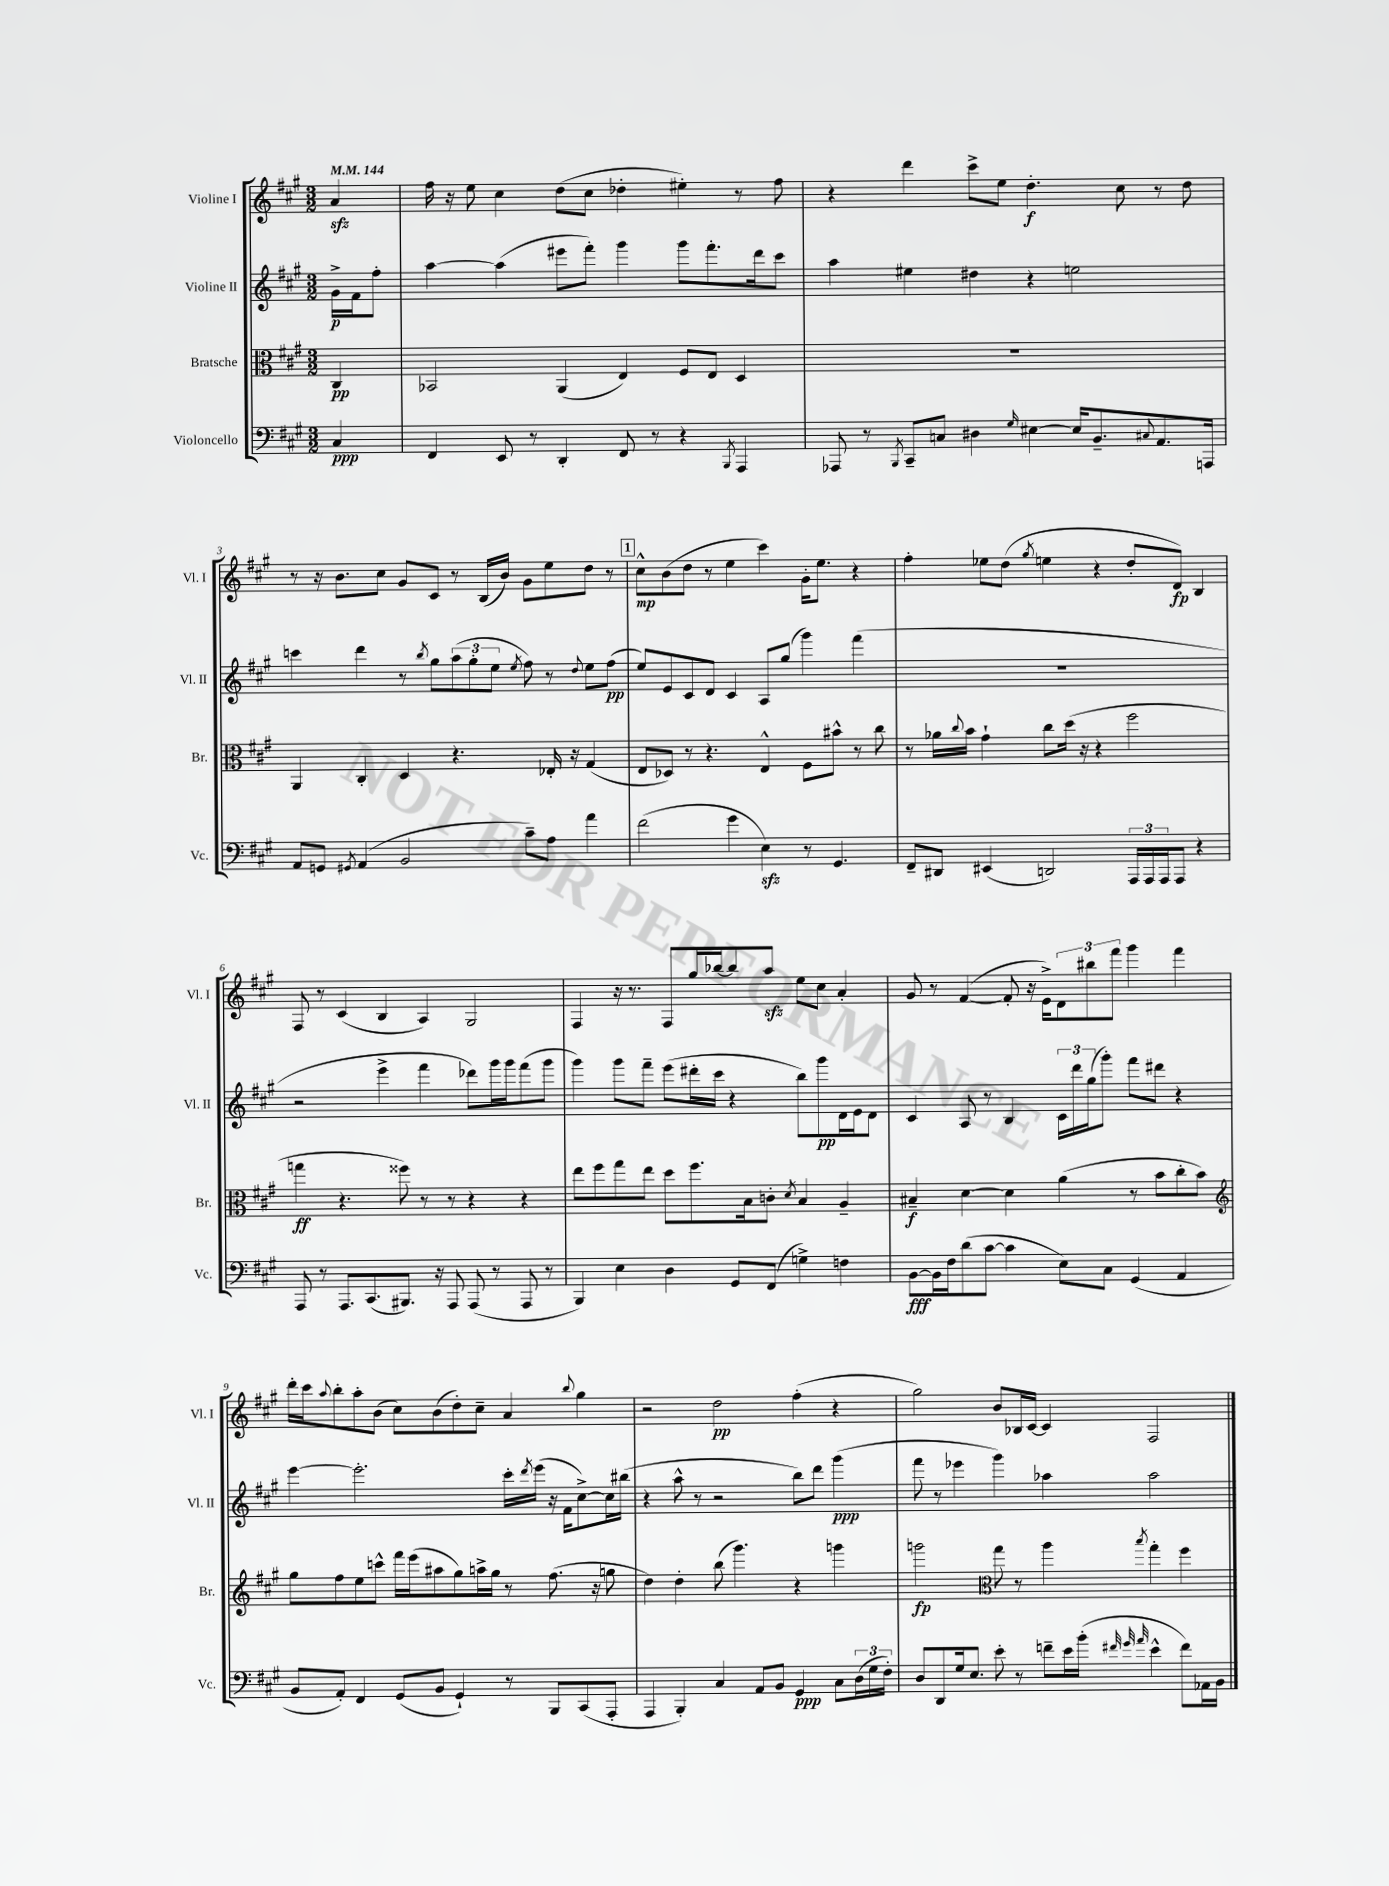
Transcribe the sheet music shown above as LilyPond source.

<<
\new StaffGroup <<
\new Staff = "s0" \with { instrumentName = "Violine I" shortInstrumentName = "Vl. I" } {
    \clef treble \key a \major \numericTimeSignature \time 3/2 \partial 4 \tempo 4 = 144
    a'4\sfz |
    fis''16 r16 e''8 cis''4 d''8( cis''8 des''4-. eis''4-.) r8 fis''8 |
    r4 d'''4 cis'''8-> e''8 d''4.-.\f cis''8 r8 d''8 |
    r8 r16 b'8. cis''8 gis'8 cis'8 r8 b16( b'16) gis'8 e''8 d''8 r8 |
    \mark \markup { \box "1" } cis''8-^\mp b'8( d''8 r8 e''4 cis'''4) gis'16-. e''8. r4 |
    fis''4-. ees''8 d''8( \acciaccatura { gis''8 } e''4 r4 d''8-. d'8\fp) b4 |
    fis8 r8 cis'4( b4 a4) gis2 |
    fis4 r16 r8. fis8 gis''16 bes''16~ bes''8 a''8\sfz e''8 cis''8 a'4-. |
    gis'8 r8 fis'4~( fis'8-. r16 e'16->) \tuplet 3/2 { d'8 bis''8 fis'''8 } gis'''4 fis'''4 |
    d'''16-. cis'''16 \appoggiatura { a''8 } b''8-. a''8-. b'8( cis''8) b'8( d''8-.) cis''8-- a'4 \appoggiatura { b''8 } gis''4 |
    r2 d''2\pp fis''4-.( r4 |
    gis''2) b'8 bes16 cis'16~ cis'4 fis2 \bar "|." |
}
\new Staff = "s1" \with { instrumentName = "Violine II" shortInstrumentName = "Vl. II" } {
    \clef treble \key a \major \numericTimeSignature \time 3/2 \partial 4
    gis'16->\p fis'16 fis''8-. |
    a''4~ a''4( eis'''8 fis'''8-.) gis'''4 gis'''8 fis'''8.-. d'''16 cis'''8 |
    a''4 eis''4 dis''4 r4 e''2 |
    c'''4 d'''4 r8 \acciaccatura { b''8 } gis''8 \tuplet 3/2 { a''8( gis''8-. e''8 } \acciaccatura { e''8 } fis''8) r8 \appoggiatura { d''8 } e''8 fis''8\pp( |
    \mark \markup { \box "1" } e''8) e'8 cis'8 d'8 cis'4 a8 gis''8( gis'''4) fis'''4( |
    R1. |
    r2 e'''4-> fis'''4 des'''8) gis'''16 gis'''16 fis'''8( gis'''8 |
    gis'''4) gis'''8 fis'''8-- e'''8( dis'''16-. cis'''16 r4 b''8) gis'''8\pp d'16 e'16 d'8 |
    cis'4 a8 r8 b4 \tuplet 3/2 { cis'16 d'''16 gis''16( } gis'''8-.) fis'''8 dis'''8 r4 |
    e'''4~ e'''2.-. cis'''16-. \acciaccatura { d'''8 } e'''16( r16 fis'16 cis''8~->) cis''16 bis''16( |
    r4 a''8-^ r8 r2 b''8) d'''8 gis'''4\ppp( |
    fis'''8 r8 ees'''4 gis'''4) aes''4 aes''2 \bar "|." |
}
\new Staff = "s2" \with { instrumentName = "Bratsche" shortInstrumentName = "Br." } {
    \clef alto \key a \major \numericTimeSignature \time 3/2 \partial 4
    cis4\pp |
    bes,2 a,4( e4) fis8 e8 d4 |
    R1. |
    a,4 cis4-. d4 r4. ees16-. r16 gis4( |
    \mark \markup { \box "1" } e8 des8) r8 r4. e4-^ fis8 bis'8-^ r8 cis''8 |
    r8 aes'16 \appoggiatura { cis''8 } b'16 gis'4-! cis''8 d''16( r16 r4 fis''2 |
    g''4\ff r4. fisis''8) r8 r8 r4 r4 |
    e''8 fis''8 gis''8 e''8 d''8 fis''8. b16 c'8-. \acciaccatura { d'8 } b4 a4-- |
    bis4--\f d'4~ d'4 a'4( r8 b'8 cis''8-. b'8) |
    \clef treble gis''8 fis''8 e''8 c'''8-^ fis'''16 e'''16( ais''8 gis''8) a''16-> gis''16 r8 fis''8.( r16 g''8 |
    d''4) d''4-. b''8( gis'''4.) r4 g'''4 |
    g'''2\fp \clef alto gis''8 r8 a''4 \acciaccatura { b''8 } gis''4-. fis''4 \bar "|." |
}
\new Staff = "s3" \with { instrumentName = "Violoncello" shortInstrumentName = "Vc." } {
    \clef bass \key a \major \numericTimeSignature \time 3/2 \partial 4
    cis4\ppp |
    fis,4 e,8 r8 d,4-. fis,8 r8 r4 \acciaccatura { b,,8 } a,,4 |
    aes,,8 r8 \acciaccatura { b,,8 } cis,8-- c8 dis4 \grace { gis16 } eis4~ eis16 b,8.-- \appoggiatura { cis8 } a,8. a,,16 |
    a,8 g,8 \acciaccatura { gis,8 } a,4( b,2 cis'8--) a8 a'4 |
    \mark \markup { \box "1" } fis'2( gis'4 e4\sfz) r8 gis,4. |
    fis,8-- dis,8 eis,4( d,2) \tuplet 3/2 { a,,16 a,,16 a,,16 } a,,8 r4 |
    a,,8 r8 a,,8. cis,8.( bis,,8.) r16 a,,8 a,,8( r8 a,,8 r8 |
    b,,4) e4 d4 gis,8 fis,8( g4->) f4 |
    b,8~\fff b,16 fis16 d'8( cis'8~ cis'4 e8) cis8 gis,4( a,4 |
    b,8 a,8-.) fis,4 gis,8( b,8 gis,4-!) r8 b,,8 cis,8( a,,8-. |
    a,,4 b,,4-.) cis4 a,8 b,8 gis,4\ppp cis8 \tuplet 3/2 { d16( gis16 fis16-.) } |
    d8 d,8 gis16 e8. e'8-. r8 f'8-- e'16 b'16-.( \grace { fis'32 gis'32 a'32 } e'4-^ fis'8) aes,16 b,16 \bar "|." |
}
>>
>>
